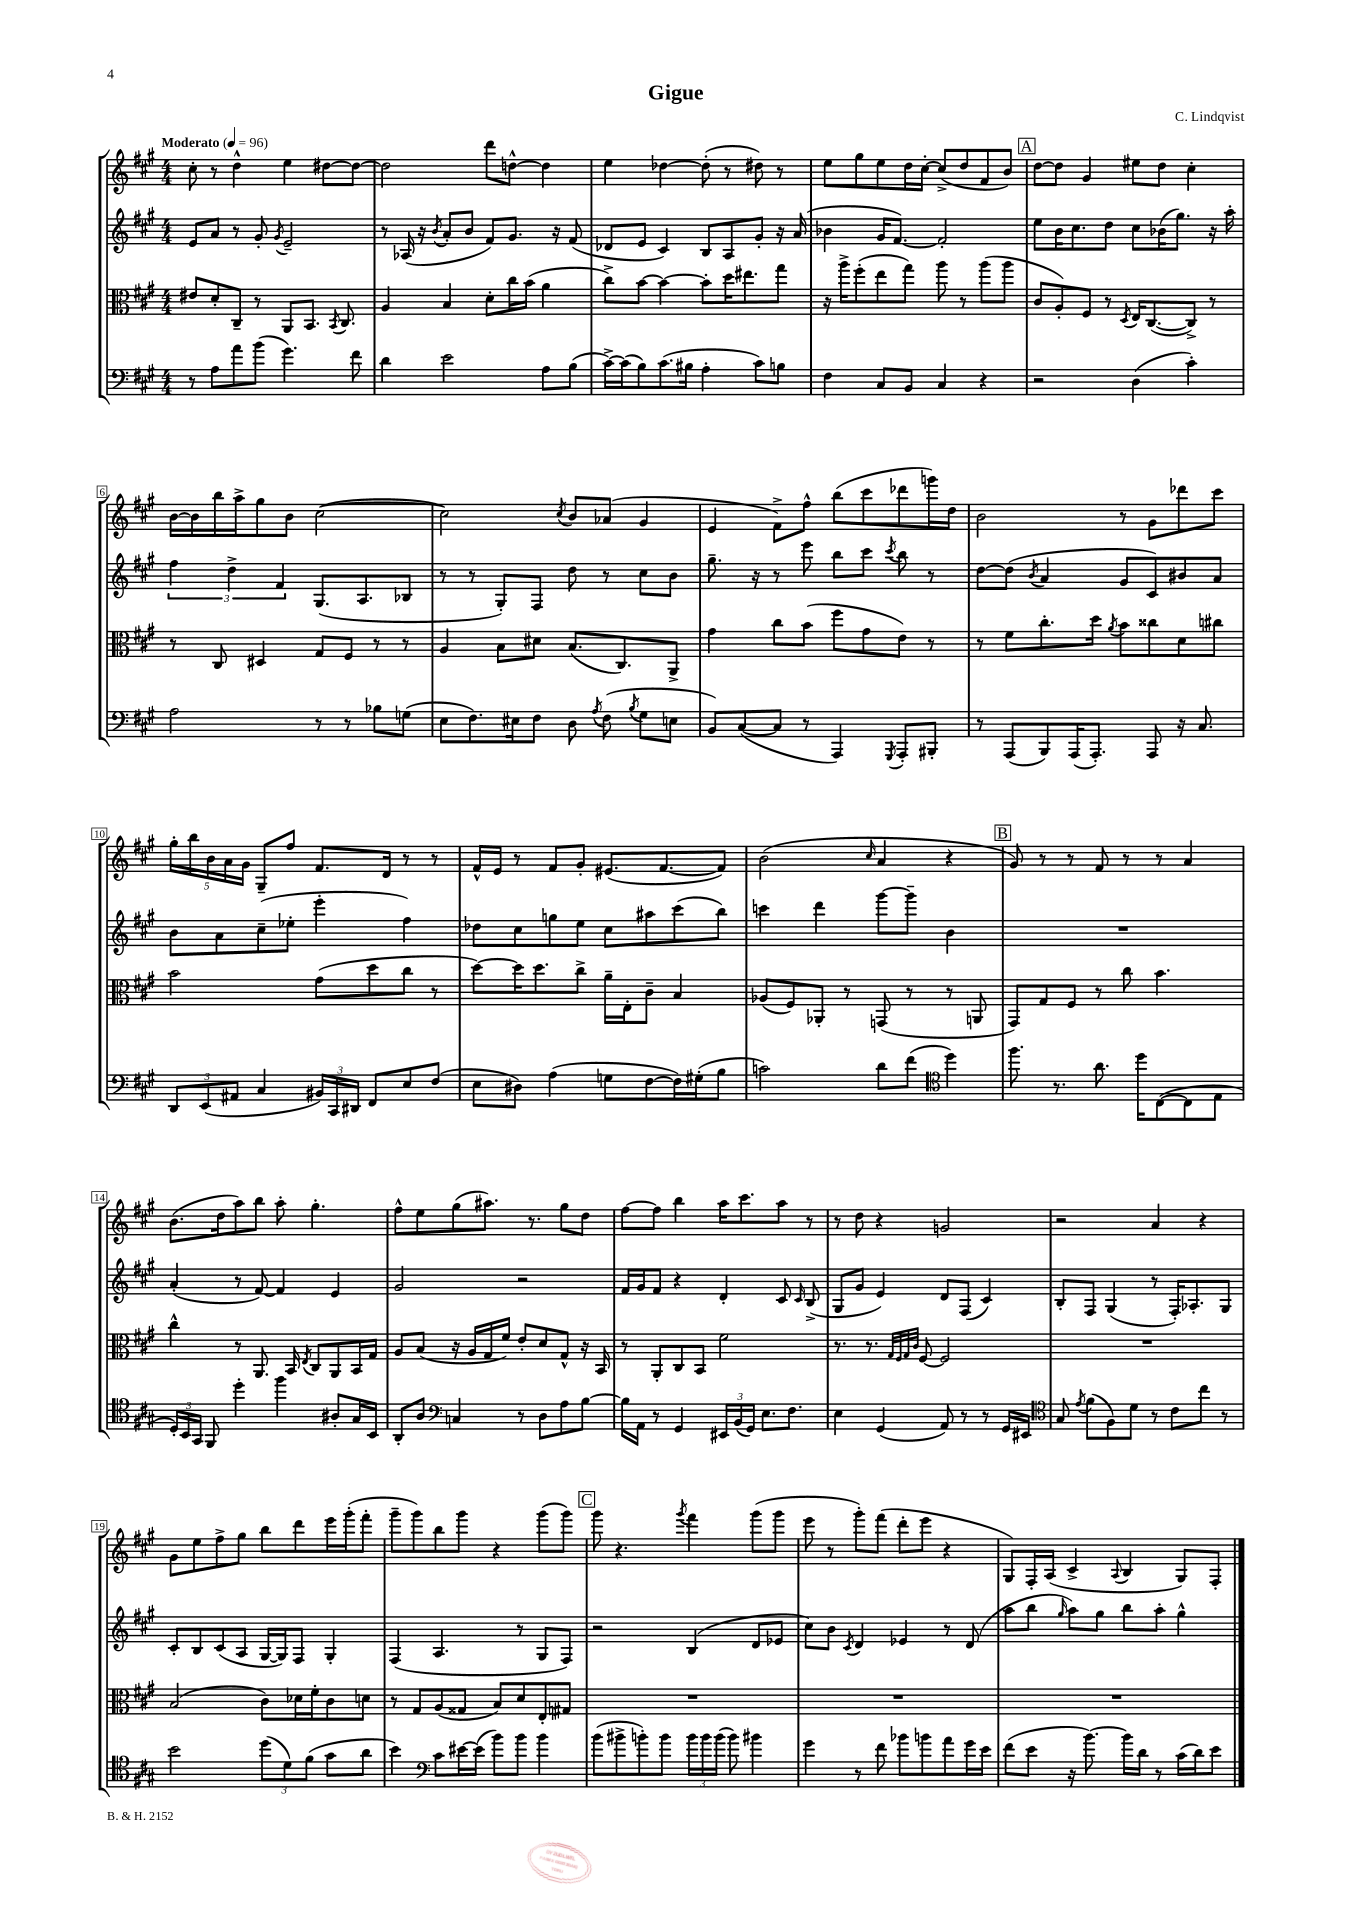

**kern	**kern	**kern	**kern
*staff4	*staff3	*staff2	*staff1
*clefF4	*clefC3	*clefG2	*clefG2
*k[f#c#g#]	*k[f#c#g#]	*k[f#c#g#]	*k[f#c#g#]
*M4/4	*M4/4	*M4/4	*M4/4
*MM96	*MM96	*MM96	*MM96
8r	8e#/L	8e/L	8cc#'\
8A\L	8d'/	8a/J	8r
8a\	8C#~/J	8r	4dd^^\
(8b\J	8r	8g#'/	.
.	.	8qg#/	.
4.g#\)	8AA/L	2e~/	4ee\
.	8.BB/J	.	.
.	.	.	[8dd#\L
.	8qBB/	.	.
.	8.C#/	.	.
8f#\	.	.	8dd#\_J
=	=	=	=
4d\	4A/	8r	2dd#\]
.	.	(16A-/	.
.	.	16r	.
.	.	8qb/	.
2e\	4B/	8a'/L	.
.	.	8b/J	.
.	8d'\L	8f#/L)	8ddd\L
.	16cc#\L	8.g#/J	[8dd^^\J
.	(16b\JJ	.	.
8A\L	4a\	.	4dd\]
.	.	16r	.
(8B\J	.	(8f#/	.
=	=	=	=
[16c#^\LL)	8cc#^\L)	8d-/L	4ee\
(16c#\]J	.	.	.
8B\)	[8b\J	8e/J	.
(8.c#\	4b\_	4c#/)	[4dd-\
16B#\Jk	.	.	.
4A'\	8b'\]L	8B/L	(8dd-'\]
.	16dd\K	8A/	8r
.	8.ee#\	.	.
8c#\L)	.	8g#'/J	8dd#\)
8B\J	8gg#\J	16r	8r
.	.	(16a/	.
=	=	=	=
4F#\	16r	4b-\	8ee\L
.	16aa^\LK	.	.
.	(8ff#'\	.	8gg#\
8C#/L	8ee\	16g#/LK	8ee\
.	.	[8.f#/J)	.
8BB/J	8gg#\J)	.	16dd\L
.	.	.	[16cc#'\JJ
4C#/	8aa\	2f#'/]	(8cc#^/]L
.	8r	.	8dd/
4r	(8aa\L	.	8f#/
.	8aa\J	.	8b/J)
=	=	=	=
2r	8c#/L	8ee\L	[8dd\L
.	8A'/)	16b\K	8dd\]J
.	.	8.cc#\	.
.	8F#/J	.	4g#/
.	8r	8dd\J	.
.	8qD/	.	.
(4D\	16E/LK	8cc#\L	8ee#\L
.	([8.C#/	.	.
.	.	(16b-\K	8dd\J
.	.	8.gg#\J)	.
4c#'\)	8C#^/]J)	.	4cc#'\
.	8r	16r	.
.	.	16aa'\	.
=	=	=	=
2A\	8r	6ff#\	[16b\LL
.	.	.	16b\]
.	8C#/	.	16bb\
.	.	6dd^\	.
.	.	.	16aa^\J
.	4D#/	.	8gg#\
.	.	6f#/	.
.	.	.	8b\J
8r	8G#/L	(8.G#/L	([2cc#\
8r	8F#/J	.	.
.	.	8.A/	.
8B-\L	8r	.	.
(8G\J	8r	8B-/J	.
=	=	=	=
8E\L	4A/	8r	2cc#\])
8.F#\)	.	8r	.
.	8B\L	8G#'/L)	.
16E#\k	.	.	.
8F#\J	8d#\J	8F#/J	.
.	.	.	8qcc#/
8D\	(8.B/L	8dd\	8b/L
8qA/	.	.	.
(8F#\	.	8r	(8a-/J
.	8.C#/)	.	.
8qB/	.	.	.
8G#\L	.	8cc#\L	4g#/
8E\J	8AA^/J	8b\J	.
=	=	=	=
8BB/L)	4g#\	8.gg#~\	4e/
([8C#/	.	.	.
.	.	16r	.
8C#/]J	8cc#\L	8r	8f#^\L)
8r	(8b\J	8eee\	8ff#^^\J
4AAA/)	8ff#\L	8bb\L	(8bb\L
.	8g#\	8ccc#\J	8ccc#\
8qGGG#/	.	8qccc#/	.
8AAA'/L	8e\J)	8bb\	8ddd-\
8BBB#'/J	8r	8r	16ggg\L)
.	.	.	16dd\JJ
=	=	=	=
8r	8r	[8dd\L	2b\
(8AAA/L	8f#\L	(8dd\]J	.
.	.	8qb/	.
8BBB/)	8.cc#'\	4a/	.
(16AAA/K	.	.	.
8.AAA'/J)	16dd\Jk	.	.
.	8qa/	.	.
.	8b\L	8g#/L	8r
8AAA/	8cc##\	8c#/)	8g#\L
16r	8d\	8b#/	8ddd-\
8.C#/	.	.	.
.	8cc#\J	8a/J	8ccc#\J
=	=	=	=
12DD/L	2b\	8b\L	20gg#'\LL
.	.	.	20bb\
(12EE/	.	.	.
.	.	.	20b\
.	.	8a\	.
.	.	.	20a\
12AA#/J	.	.	.
.	.	.	20g#\JJ
4C#/	.	(8cc#~\	8G#~/L
.	.	8ee-'\J	8ff#/J
24BB#/LL)	(8g#\L	4eee'\	8.f#/L
24CC#/	.	.	.
24DD#/JJ	.	.	.
8FF#/L	8dd\	.	.
.	.	.	16d/Jk
8E/	8cc#\J	4ff#\)	8r
(8F#/J	8r	.	8r
=	=	=	=
8E\L	[8dd\L)	8dd-\L	16f#^^/LL
.	.	.	16e/JJ
8D#\J)	16dd\]K	8cc#\	8r
.	8.dd\	.	.
(4A\	.	8gg\	8f#/L
.	8cc#^\J	8ee\J	8g#'/J
8G\L	16a~\LL	8cc#\L	(8.e#/L
.	16E'\J	.	.
[8F#\	8c#~\J	8aa#\	.
.	.	.	[8.f#/
16F#\]L)	4B/	(8ccc#\	.
(16G#'\J	.	.	.
8B\J	.	8bb\J)	8f#/]J)
=	=	=	=
2c\)	(8A-/L	4ccc\	(2b\
.	8F#/)	.	.
.	8AA-'/J	4ddd\	.
.	8r	.	.
.	.	.	16qqcc#/
8d\L	(8GG/	[8ggg#\L	4a/
(8f#\J	8r	8ggg#~\]J	.
*clefC4	*	*	*
4dd\)	8r	4b\	4r
.	8AA/	.	.
=	=	=	=
8.ff#\	8GG#/L)	1r	8g#/)
.	8G#/	.	8r
8.r	.	.	.
.	8F#/J	.	8r
8.a\	8r	.	8f#/
.	8cc#\	.	8r
16dd\LK	.	.	.
([8C#\	4.b\	.	8r
8C#\]	.	.	4a/
8E\J	.	.	.
=	=	=	=
24D'/LL)	4cc#^^\	(4a'/	(8.b\L
24BB/	.	.	.
24GG#/JJ	.	.	.
8FF#/	.	.	.
.	.	.	16dd\k
4dd'\	8r	8r	8aa\)
.	8.AA/	[8f#/)	8bb\J
4ff#\	.	4f#/]	8aa'\
.	16BB/	.	.
.	8qE/	.	.
.	8C#/L	.	4.gg#'\
8A#'/L	8AA/	4e/	.
16G#/L	16BB/L	.	.
16BB/JJ	16G#/JJ	.	.
=	=	=	=
8AA'/L	8A/L	2g#/	8ff#^^\L
8A/J	(8B/J	.	8ee\
*clefF4	*	*	*
4C/	16r	.	(8gg#\
.	16A/LL	.	.
.	16G#/	.	8.aa#\J)
.	16f#/JJ)	.	.
8r	8e'/L	2r	.
.	.	.	8.r
8D\L	8d/	.	.
8A\	8G#^^/J	.	8gg#\L
[8B\J	16r	.	8dd\J
.	16BB/	.	.
=	=	=	=
16B\]LL	8r	16f#/LL	[8ff#\L
16AA\JJ	.	16g#/J	.
8r	8AA'/L	8f#/J	8ff#\]J
4GG#/	8C#/	4r	4bb\
.	8BB/J	.	.
24EE#/LL	2f#\	4d'/	16aa\LK
(24BB/	.	.	.
.	.	.	8.ccc#\
24GG#/JJ)	.	.	.
8.E\L	.	.	.
.	.	8c#/	8aa\J
8.F#\J	.	.	.
.	.	16qqc#/	.
.	.	(8B^/	8r
=	=	=	=
4E\	8.r	8G#/L	8r
.	.	8g#/J	8dd\
.	8.r	.	.
(4GG#/	.	4e/)	4r
.	32qqG#/LLL	.	.
.	32qqF#/	.	.
.	32qqG#/	.	.
.	32qqc#/JJJ	.	.
.	[8F#/	.	.
8AA/)	2F#/]	8d/L	2g/
8r	.	(8F#/J	.
8r	.	4c#/)	.
16GG#/LL	.	.	.
16EE#/JJ	.	.	.
=	=	=	=
*clefC4	*	*	*
8G#/	1r	8B'/L	2r
8qe/	.	.	.
(8f#\L	.	8F#/J	.
8F#\)	.	(4G#/	.
8d\J	.	.	.
8r	.	8r	4a/
8c#\L	.	16F#'/LK)	.
.	.	8.A-'/	.
8cc#\J	.	.	4r
8r	.	8G#/J	.
=	=	=	=
2b\	(2B/	8c#'/L	8g#\L
.	.	8B/	8ee\
.	.	(8c#/	8ff#^\
.	.	8A/J	8gg#\J
(12dd\L	8c#\L)	[16G#/LL	8bb\L
.	.	16G#/]J)	.
12d\)	.	.	.
.	16d-\L	8F#/J	8ddd\
(12f#\J	.	.	.
.	16f#'\J	.	.
8g#\L	8c#\	4G#'/	16eee\L
.	.	.	(16ggg#'\J
8a\J	8d\J	.	8fff#'\J
=	=	=	=
4b\)	8r	(4F#/	8ggg#~\L
.	8G#/L	.	8ggg#\)
*clefF4	*	*	*
8c#\L	(8A/	4.A/	8bb\
[16e#\L	8G##/J	.	8ggg#\J
(16e#\]JJ	.	.	.
8b\L)	8B/L)	.	4r
8b\J	8d/	8r	.
4b\	8E'/	8G#/L	(8ggg#\L
.	8G#/J	8F#/J)	8ggg#\J)
=	=	=	=
(8b\L	1r	2r	8ggg#\
8b#^\	.	.	4.r
8b'\)	.	.	.
8b\J	.	.	.
.	.	.	8qggg#/
24b\LL	.	(4B/	4fff#\
24b\	.	.	.
(24b\JJ	.	.	.
8b\)	.	.	.
4b#\	.	8d/L	(8ggg#\L
.	.	8e-/J	8ggg#\J
=	=	=	=
4g#\	1r	8cc#\L)	8eee\
.	.	8b\J	8r
.	.	8qc#/	.
8r	.	4d/	8ggg#'\L)
8f#\	.	.	(8fff#\J
8b-\L	.	4e-/	8ddd'\L
8b\	.	.	8eee\J
8a\	.	8r	4r
16g#\L	.	(8d/	.
16e\JJ	.	.	.
=	=	=	=
(8f#\L	1r	8aa\L	8G#/L)
8e\J	.	8bb\J	16F#'/L
.	.	.	(16A/JJ
.	.	16qqgg#/	.
16r	.	8aa\L)	4c#^/
[8.b\)	.	.	.
.	.	8gg#\J	.
.	.	.	8qqA/
16b\]LL	.	8bb\L	4B/
16d\JJ	.	.	.
8r	.	8aa'\J	.
(16c#\LL	.	4gg#^^\	8G#/L)
16d\J)	.	.	.
8e\J	.	.	8F#'/J
==	==	==	==
*-	*-	*-	*-
